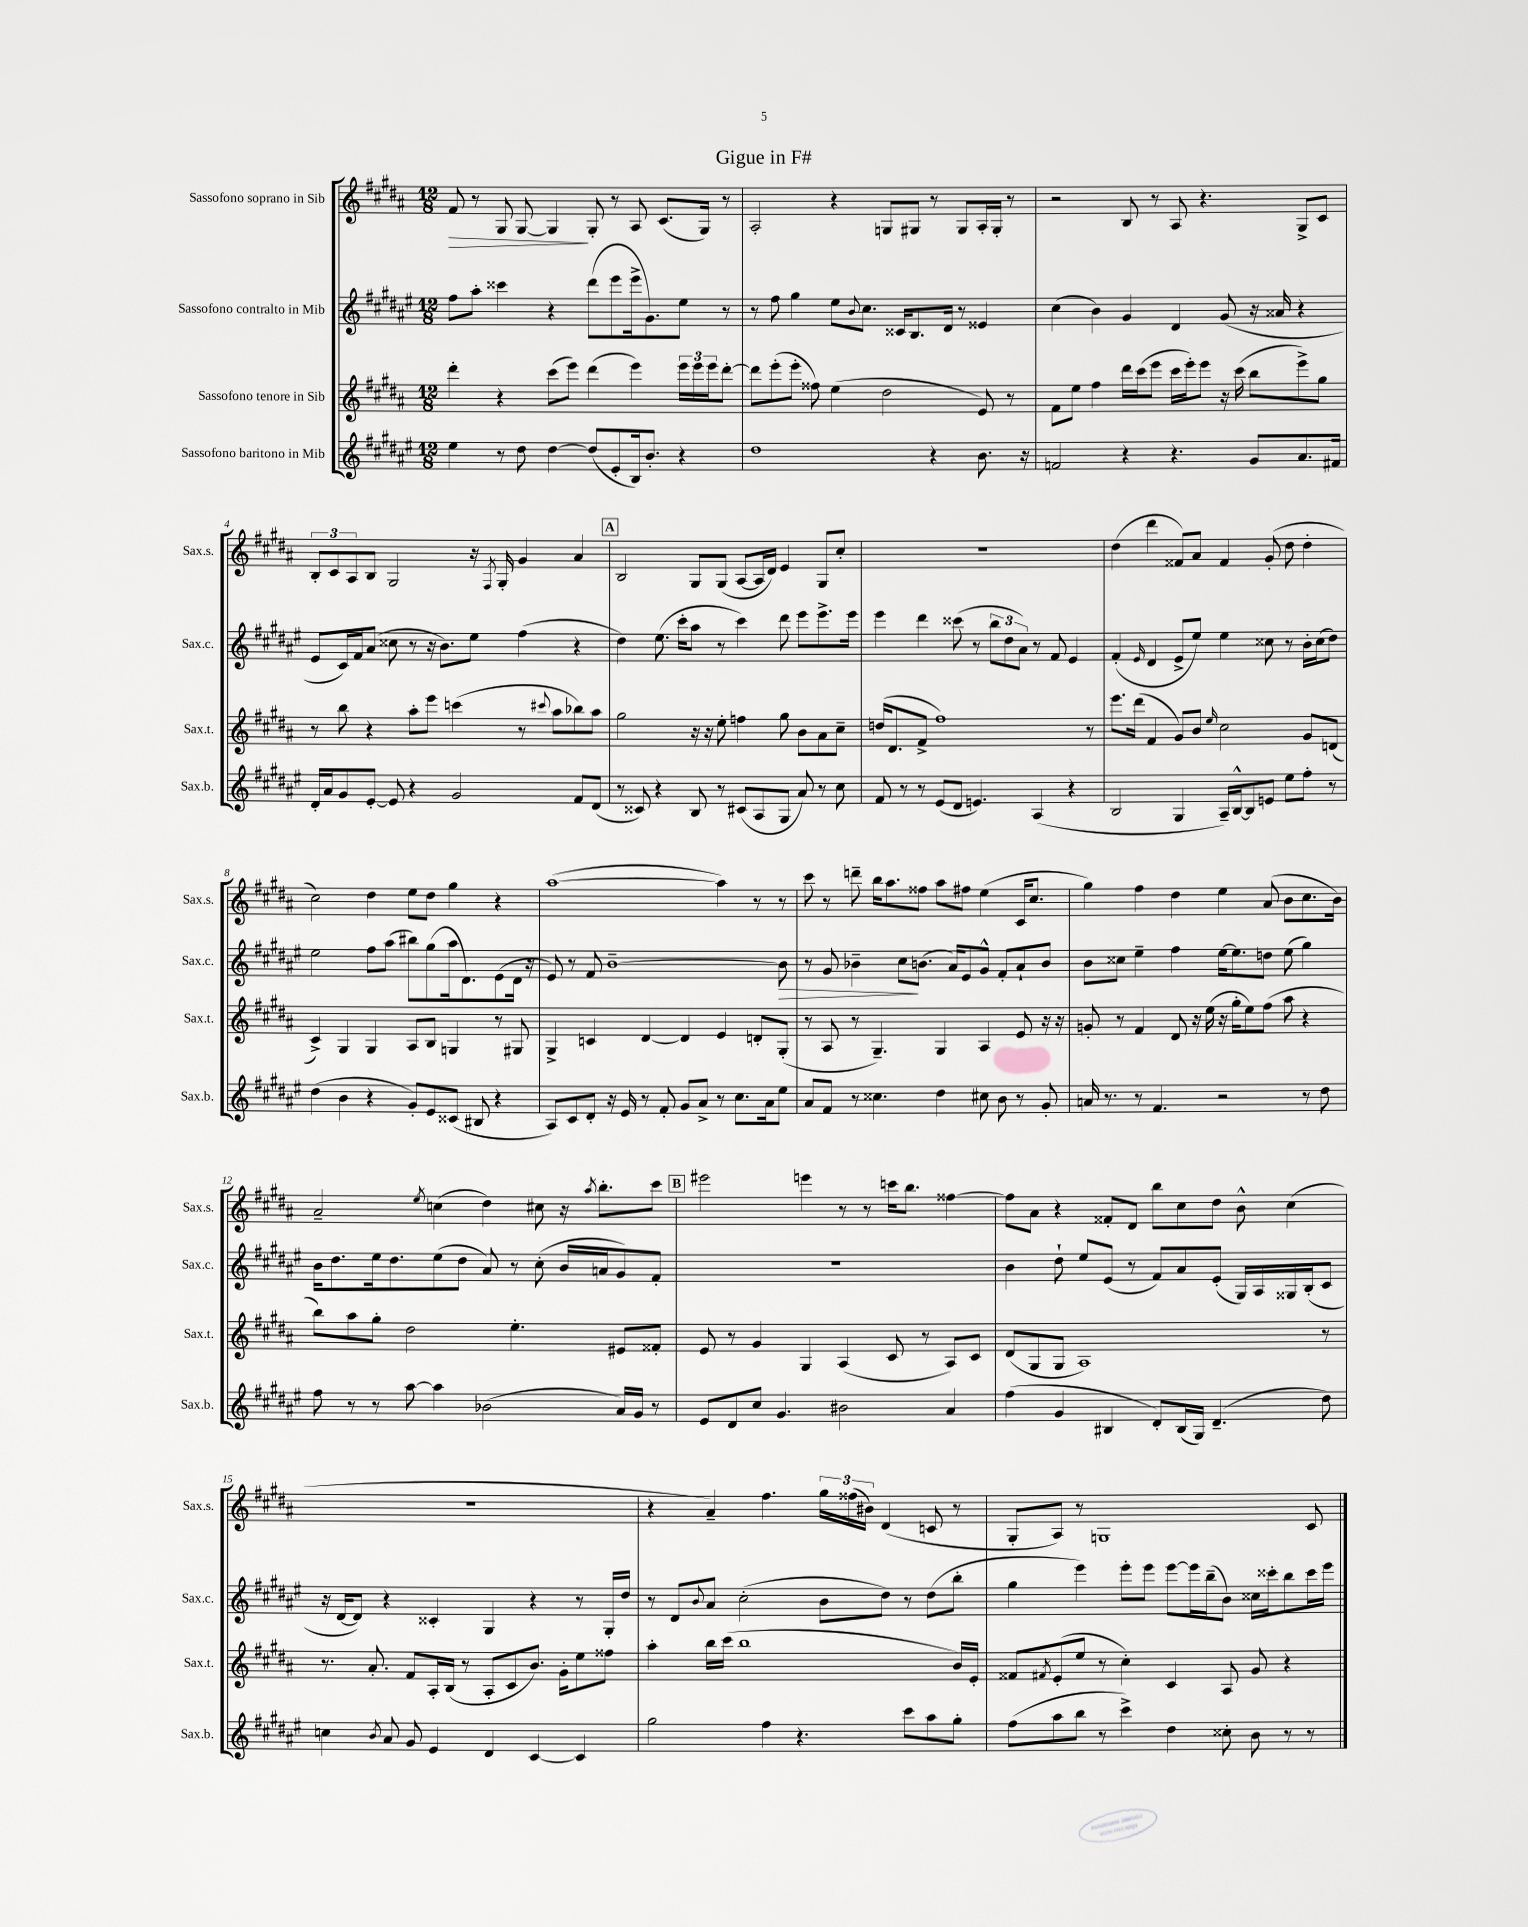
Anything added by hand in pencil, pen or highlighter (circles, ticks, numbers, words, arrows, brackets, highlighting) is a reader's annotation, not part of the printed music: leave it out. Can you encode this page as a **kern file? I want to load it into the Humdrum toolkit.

**kern	**kern	**kern	**dynam	**kern	**dynam
*part4	*part3	*part2	*part2	*part1	*part1
*staff4	*staff3	*staff2	*staff2	*staff1	*staff1
*I"Sassofono baritono in Mib	*I"Sassofono tenore in Sib	*I"Sassofono contralto in Mib	*	*I"Sassofono soprano in Sib	*
*I'Sax.b.	*I'Sax.t.	*I'Sax.c.	*	*I'Sax.s.	*
*clefG2	*clefG2	*clefG2	*	*clefG2	*
*k[f#c#g#d#a#e#]	*k[f#c#g#d#a#]	*k[f#c#g#d#a#e#]	*	*k[f#c#g#d#a#]	*
*M12/8	*M12/8	*M12/8	*	*M12/8	*
=1	=1	=1	=1	=1	=1
!	!	!	!	!	!LO:HP:b
4ee#\	4ddd#'\	8ff#\L	.	8f#/	>
.	.	8aa#'\J	.	8r	.
8r	4r	4ccc##X\	.	8G#/	.
8dd#\	.	.	.	[8G#/	.
[4dd#\	(8ccc#\L	4r	.	4G#/]	.
.	8eee\J)	.	.	.	.
(8dd#/L]	(4ddd#\	(8ddd#\L	.	8G#'/	]
8e#'/	.	8eee#\	.	8r	.
16B/k)	4eee\)	16eee#^\k	.	8A#/	.
8.b'/J	.	8.g#\)	.	.	.
.	.	.	.	(8.c#/L	.
4r	24eee\LL	8ee#\J	.	.	.
.	24eee\	.	.	.	.
.	.	.	.	16G#/Jk)	.
.	24eee\J	.	.	.	.
.	[8ddd#'\J	8r	.	8r	.
=2	=2	=2	=2	=2	=2
1dd#	8ddd#\L]	8r	.	2A#'/	.
.	(8eee'\	8ff#\	.	.	.
.	8eee'\J	4gg#\	.	.	.
.	8ff##X\)	.	.	.	.
.	(4ee\	8ee#\L	.	4r	.
.	.	8qqb/	.	.	.
.	.	8.cc#\J	.	.	.
.	2dd#\	.	.	8Gn/L	.
.	.	16c##X/KL	.	.	.
.	.	8.B/	.	8G#X/J	.
4r	.	.	.	8r	.
.	.	16d#/Jk	.	.	.
.	.	8r	.	8G#/L	.
8.b\	8e/)	4e##X/	.	16A#'/L	.
.	.	.	.	16G#'/JJ	.
.	8r	.	.	8r	.
16r	.	.	.	.	.
=3	=3	=3	=3	=3	=3
2fn/	8f#\L	(4cc#\	.	2r	.
.	8ee\J	.	.	.	.
.	4ff#\	4b\)	.	.	.
4r	16ddd#\LL	4g#/	.	8B/	.
.	(16ccc#\J	.	.	.	.
.	8eee\J	.	.	8r	.
4.r	16ccc#\LL	4d#/	.	8A#/	.
.	16eee'\J)	.	.	.	.
.	8eee\J	.	.	4.r	.
.	16r	(8g#/	.	.	.
.	(16ccc#\	.	.	.	.
8g#/L	8bb\L	16r	.	.	.
.	.	16a##X/	.	.	.
8.a#/	8eee^\)	4r	.	8G#^/L	.
.	8gg#\J	.	.	8c#/J	.
16f#X/Jk	.	.	.	.	.
!!LO:LB:g=z
=4	=4	=4	=4	=4	=4
16d#'/LL	8r	8e#/L	.	12B'/L	.
16a#/J	.	.	.	.	.
.	.	.	.	12c#/	.
8g#/	8bb\	16c#/L)	.	.	.
.	.	.	.	12A#/	.
.	.	16f#/J	.	.	.
[8e#'/J	4r	(8a#/J	.	8B/J	.
8e#/]	.	8cc##X\	.	2G#/	.
4r	8aa#'\L	8r	.	.	.
.	8eee\J	16r	.	.	.
.	.	8.b\L)	.	.	.
2g#/	(4cccn\	.	.	.	.
.	.	8ee#\J	.	16r	.
.	.	.	.	8qF#/	.
.	.	.	.	16G#'/	.
.	8r	(4ff#\	.	4g#/	.
.	8qqccc#X/	.	.	.	.
.	8aa#\L	.	.	.	.
8f#/L	8bb-X\)	4r	.	4a#/	.
(8d#/J	8aa#\J	.	.	.	.
!!LO:REH:place=s1:t=A
=5	=5	=5	=5	=5	=5
8r	2gg#\	4dd#\)	.	2B/	.
8c##X/)	.	.	.	.	.
4r	.	(8.ee#\	.	.	.
.	.	16ccc#'\KL	.	.	.
8B/	16r	8aa#\J	.	8G#/L	.
.	16r	.	.	.	.
8r	8ee'\	8r	.	(8G#/J	.
(8c#X/L	4ffn\	4ccc#\)	.	[8A#/L	.
8A#/	.	.	.	16A#/L]	.
.	.	.	.	16d#/JJ)	.
8G#/J	8gg#\	8ddd#\	.	4e/	.
8a#/)	8b\L	8eee#\L	.	.	.
8r	8a#\	8.eee#^\	.	8G#/L	.
8cc#\	8cc#~\J	.	.	8cc#'/J	.
.	.	16eee#\Jk	.	.	.
=6	=6	=6	=6	=6	=6
8f#/	(16ddn/KL	4eee#\	.	1.r	.
.	8.d#/	.	.	.	.
8r	.	.	.	.	.
8r	8f#^/J	4ddd#\	.	.	.
(8e#/L	1ff#)	.	.	.	.
8d#/J	.	(8ccc##X\	.	.	.
4.en/)	.	8r	.	.	.
.	.	12bb\L	.	.	.
.	.	12dd#\	.	.	.
.	.	12a#\J)	.	.	.
(4A#/	.	8r	.	.	.
.	.	8f#/	.	.	.
4r	.	4e#/	.	.	.
.	8r	.	.	.	.
=7	=7	=7	=7	=7	=7
2B/	8.eee\L	(4f#'/	.	(4dd#\	.
.	(16ddd#\Jk	.	.	.	.
.	.	16qqe#/	.	.	.
.	4f#/	4d#/	.	4ddd#\	.
4G#/	8g#/L)	8e#^/L	.	8f##X/L)	.
.	8b/J	8ee#/J)	.	8a#/J	.
.	16qqee/	.	.	.	.
16A#~/LL)	2cc#\	4ee#\	.	4f##/	.
[16B^^/J	.	.	.	.	.
8B/]	.	.	.	.	.
8en/J	.	8cc##X\	.	(8g#'/	.
8ee#\L	.	8r	.	8dd#\	.
8ff#'\J	8g#/L	16b'\LL	.	4dd#'\	.
.	.	(16cc##\J	.	.	.
8r	(8dn/J	8dd#\J)	.	.	.
!!LO:LB:g=z
=8	=8	=8	=8	=8	=8
(4dd#\	4c#^/)	2ee#\	.	2cc#\)	.
4b\	4G#/	.	.	.	.
4r	4G#/	8ff#\L	.	4dd#\	.
.	.	(8aa#\J	.	.	.
8g#'/L)	8A#/L	8bb#X\L)	.	8ee\L	.
8e#/	8B/J	(8gg#\	.	8dd#\J	.
(8c##X/J	4Gn/	16aa#\k	.	4gg#\	.
.	.	8.d#\)	.	.	.
8B#X/	.	.	.	.	.
4r	8r	(8e#\	.	4r	.
.	8G#X/	16d#\Jk	.	.	.
.	.	16r	.	.	.
=9	=9	=9	=9	=9	=9
8A#/L)	4G#^/	8e#/)	.	([1aa#	.
8c#/	.	8r	.	.	.
8d#'/J	4cn/	8f#/	.	.	.
16r	.	[1b~	.	.	.
16e#/	.	.	.	.	.
8r	[4d#/	.	.	.	.
8f#'/	.	.	.	.	.
8g#/L	4d#/]	.	.	.	.
8a#^/J	.	.	.	.	.
8r	4e/	.	.	4aa#\])	.
8.cc#\L	.	.	.	.	.
.	8dn'/L	.	.	8r	.
16a#\k	.	.	.	.	.
!	!	!	!LO:HP:b	!	!
8ee#\J	(8G#'/J	8b\]	>	8r	.
=10	=10	=10	=10	=10	=10
8a#/L	8r	8r	.	8ccc#\	.
8f#/J	8A#/	8g#/	.	8r	.
8r	8r	4b-X~\	.	8dddn~\	.
4.cc##X\	4.G#~/)	.	.	16bb\KL	.
.	.	.	.	8.aa#\	.
.	.	8cc#\L	.	.	.
.	.	(8.bn\J	]	8ff##X\J	.
4dd#\	4G#/	.	.	8aa#\L	.
.	.	16a#/KL)	.	.	.
.	.	8e#/	.	8ff#X\J	.
8cc#X\	4A#/	8g#^^/J	.	(4ee\	.
8b\	.	8f#'/L	.	.	.
8r	8e/	8a#`/	.	16c#/KL	.
.	.	.	.	8.cc#/J	.
8g#'/	16r	8b/J	.	.	.
.	16r	.	.	.	.
=11	=11	=11	=11	=11	=11
16an/	8gn'/	8b\L	.	4gg#\)	.
8.r	.	.	.	.	.
.	8r	8cc##X\J	.	.	.
8r	4f#/	4ee#~\	.	4ff#\	.
4.f#/	.	.	.	.	.
.	8d#/	4ff#\	.	4dd#\	.
.	16r	.	.	.	.
.	(16ee\	.	.	.	.
2r	16r	[16ee#\KL	.	4ee\	.
.	16gg#'\KL	8.ee#\]	.	.	.
.	8ee\)	.	.	.	.
.	(8ff#\J	8ddn\J	.	(8a#/	.
.	8aa#\	(8ee#\	.	8b\L	.
8r	4r	4gg#\)	.	8.cc#\	.
8dd#\	.	.	.	.	.
.	.	.	.	16b\Jk)	.
!!LO:LB:g=z
=12	=12	=12	=12	=12	=12
8ff#\	8bb\L)	16b\KL	.	2a#~/	.
.	.	8.dd#\	.	.	.
8r	8aa#\	.	.	.	.
8r	8gg#'\J	16ee#\k	.	.	.
.	.	8.dd#\	.	.	.
[8aa#\	2dd#\	.	.	.	.
.	.	.	.	8qee/	.
4aa#\]	.	(8ee#\	.	(4ccn\	.
.	.	8dd#\J	.	.	.
(2b-X\	.	8a#/)	.	4dd#\)	.
.	4.ee'\	8r	.	.	.
.	.	(8cc#'\	.	8cc#X\	.
.	.	16b/LL	.	16r	.
.	.	.	.	8qaa#/	.
.	.	16an/J	.	8.bb'\L	.
16a#/LL)	8e#X/L	8g#/)	.	.	.
16g#/JJ	.	.	.	.	.
8r	8f##X'/J	8f#'/J	.	8ccc#\J	.
!!LO:REH:place=s1:t=B
=13	=13	=13	=13	=13	=13
8e#/L	8e/	1.r	.	2eee#X\	.
8d#/	8r	.	.	.	.
8cc#/J	4g#/	.	.	.	.
4.g#/	.	.	.	.	.
.	4G#/	.	.	4eeen\	.
2b#X\	(4A#/	.	.	8r	.
.	.	.	.	8r	.
.	8c#/	.	.	16cccn\KL	.
.	.	.	.	8.bb\J	.
.	8r	.	.	.	.
4a#/	8A#/L)	.	.	[4ff##X\	.
.	8c#/J	.	.	.	.
=14	=14	=14	=14	=14	=14
(4ff#\	(8d#/L	4b\	.	8ff##\L]	.
.	8G#/	.	.	8a#\J	.
4g#/	8G#/J	8dd#`\	.	4r	.
.	1A#)	8ee#/L	.	.	.
4B#X/	.	(8e#/J	.	8f##X'/L	.
.	.	8r	.	8d#/J	.
8d#'/L)	.	8f#/L)	.	8bb\L	.
(16B#/L	.	8a#/	.	8cc#\	.
16G#/JJ)	.	.	.	.	.
(4.d#~/	.	(8e#'/J	.	8dd#\J	.
.	.	16G#/LL)	.	8b^^\	.
.	.	16A#/	.	.	.
.	.	16G##X/	.	(4cc#\	.
.	.	(16B'/J	.	.	.
8dd#\)	8r	8c#/J	.	.	.
!!LO:LB:g=z
=15	=15	=15	=15	=15	=15
4ccn\	8.r	16r	.	1.r	.
.	.	[16d#/KL	.	.	.
.	.	8d#/J])	.	.	.
.	8.a#'/	.	.	.	.
8qb/	.	.	.	.	.
8a#/	.	4r	.	.	.
8g#/	8f#/L	.	.	.	.
4e#/	16A#'/L	4c##X'/	.	.	.
.	(16B/JJ	.	.	.	.
.	8r	.	.	.	.
4d#/	8A#'/L	4G#/	.	.	.
.	8c#/	.	.	.	.
[4c#/	8.b/J)	4r	.	.	.
.	16g#'\KL	.	.	.	.
4c#/]	8ee\	8r	.	.	.
.	8ff##X\J	16G#'/LL	.	.	.
.	.	16dd#/JJ	.	.	.
=16	=16	=16	=16	=16	=16
2gg#\	4aa#'\	8r	.	4r	.
.	.	8d#/L	.	.	.
.	.	8qqb/	.	.	.
.	16bb\LL	8a#/J	.	4a#~/)	.
.	(16ccc#\JJ	.	.	.	.
.	1bb	(2cc#'\	.	.	.
4ff#\	.	.	.	4.ff#\	.
4.r	.	.	.	.	.
.	.	8b\L	.	24gg#\LL	.
.	.	.	.	(24ff##X\	.
.	.	.	.	24b#X\JJ)	.
.	.	8dd#\J)	.	(4d#/	.
8ccc#\L	.	8r	.	.	.
8aa#\	.	(8dd#\L	.	8cn/	.
8gg#'\J	16b/LL)	8bb'\J	.	8r	.
.	16e'/JJ	.	.	.	.
=17	=17	=17	=17	=17	=17
(8ff#\L	8f##X/L	4gg#\	.	8G#'/L	.
.	8qf#X/	.	.	.	.
8aa#\	(8e'/	.	.	8A#/J)	.
8bb\J	8ee/J	4eee#\)	.	8r	.
8r	8r	.	.	1Gn	.
4ccc#^\)	4cc#'\)	8eee#'\L	.	.	.
.	.	8eee#\J	.	.	.
4dd#\	4c#/	[8eee#\L	.	.	.
.	.	16eee#\L]	.	.	.
.	.	(16bb~\J	.	.	.
8cc##X'\	8A#/	8b\J)	.	.	.
8b\	8g#/	16cc##X\LL	.	.	.
.	.	16ccc##X'\J	.	.	.
8r	4r	8bb\	.	.	.
8r	.	16ccc##\L	.	8c#/	.
.	.	16eee#\JJ	.	.	.
==	==	==	==	==	==
*-	*-	*-	*-	*-	*-
